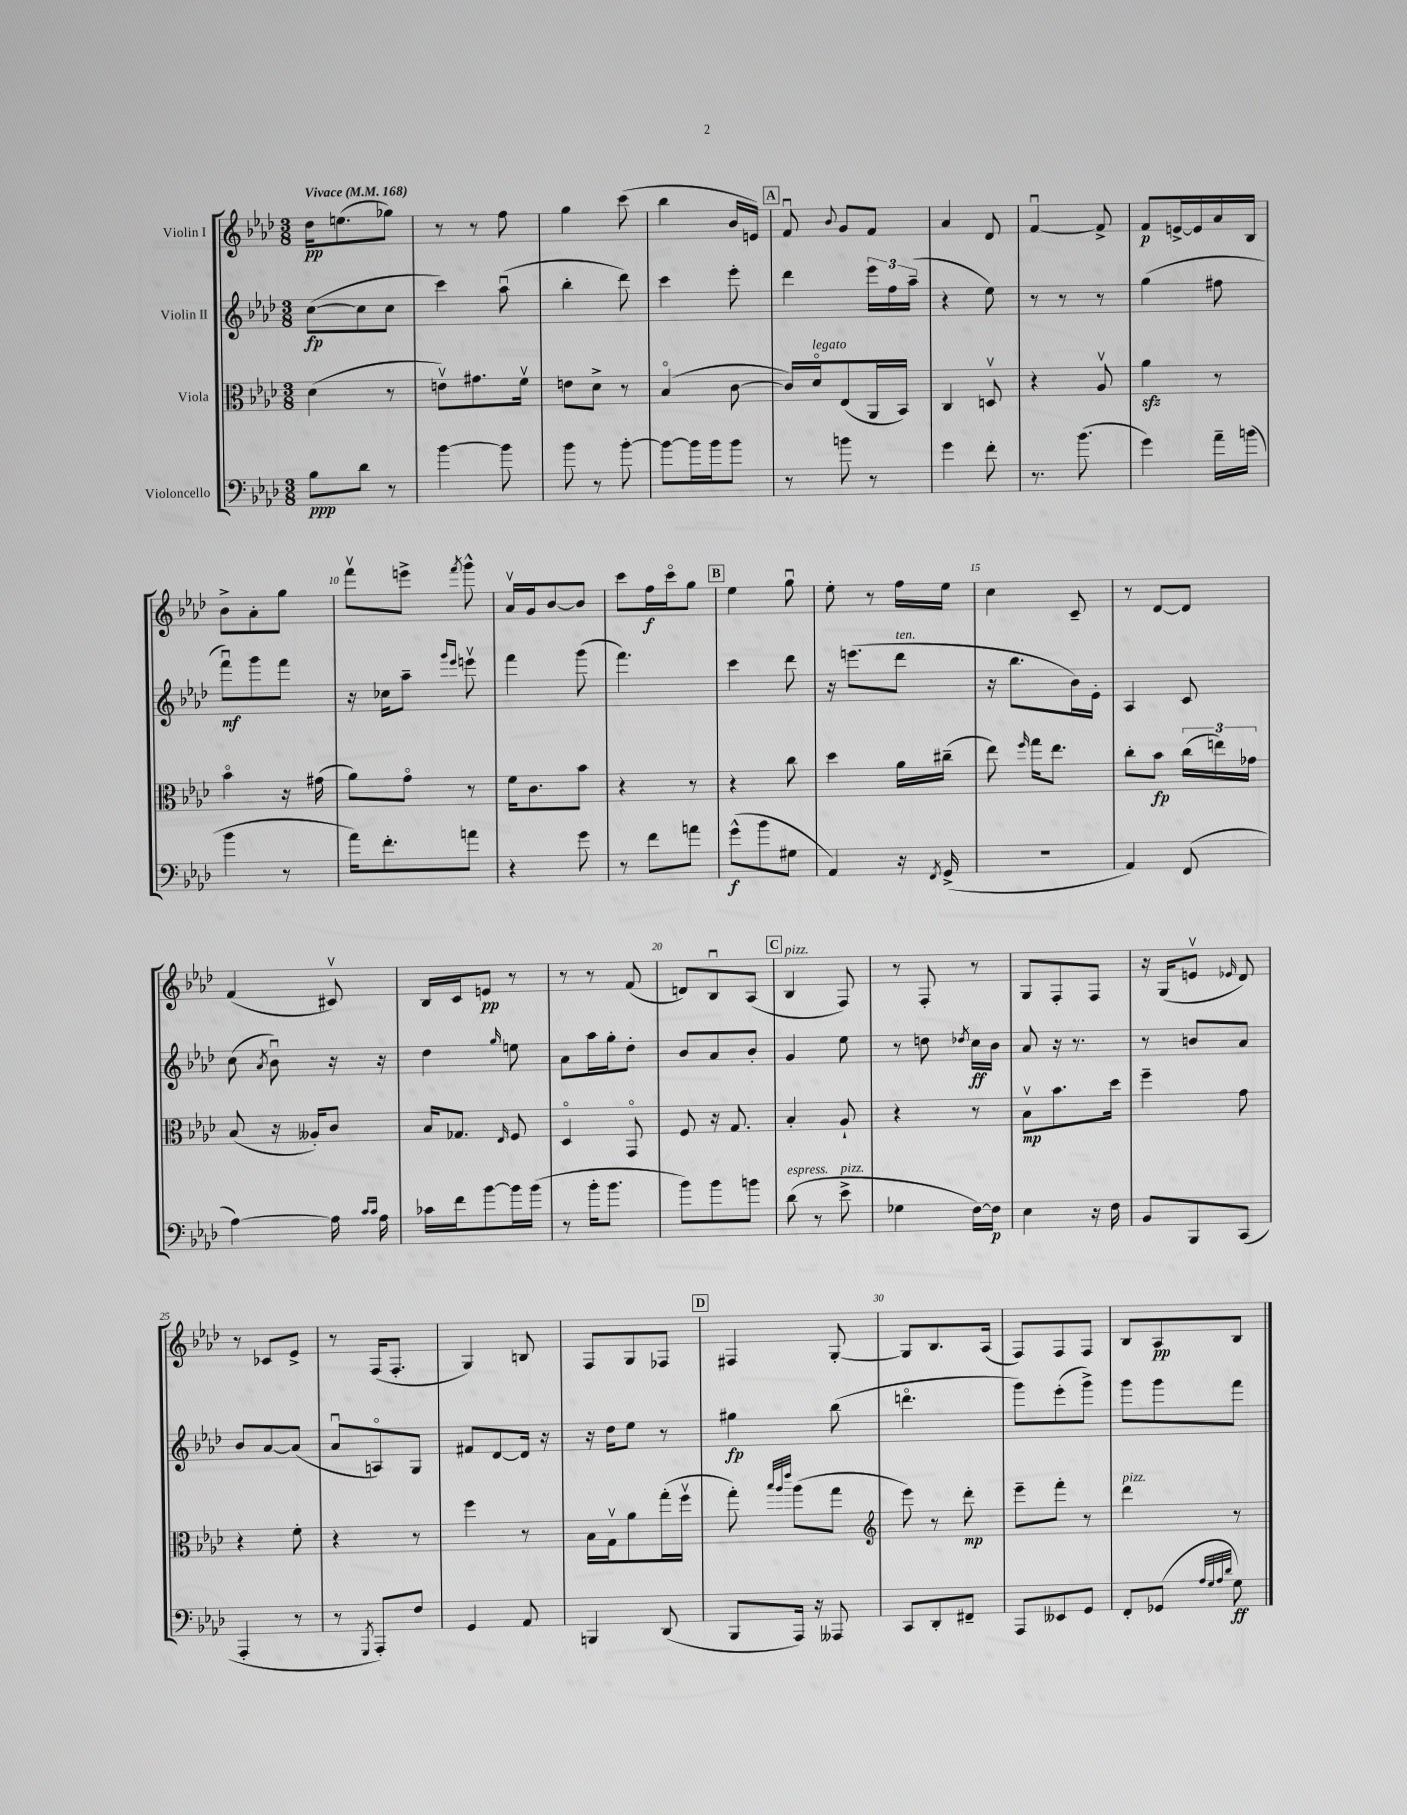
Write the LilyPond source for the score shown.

<<
\new StaffGroup <<
\new Staff = "s0" \with { instrumentName = "Violin I" } {
    \clef treble \key aes \major \numericTimeSignature \time 3/8 \tempo "Vivace" 4 = 168
    \autoBeamOff des''16[\pp e''8.( ges''8]) |
    r8 r8 f''8 |
    g''4 c'''8( |
    bes''4 bes'16[ e'16]) |
    \mark \markup { \box "A" } f'8\downbow \appoggiatura { bes'8 } g'8[ f'8] |
    aes'4 des'8 |
    f'4~\downbow f'8-> |
    f'8[\p e'16~-> e'16 aes'16 bes16] |
    bes'8[-> aes'8-. g''8] |
    f'''8[\upbow e'''8]-> \acciaccatura { f'''8 } g'''8-^ |
    aes'16[\upbow g'16 bes'8~ bes'8] |
    c'''8[ f''16\f c'''16\flageolet g''8] |
    \mark \markup { \box "B" } ees''4 g''8\downbow |
    ees''8-. r8 f''16[ ees''16] |
    c''4 c'8-- |
    r8 des'8[~ des'8] |
    f'4( cis'8\upbow) |
    bes16[ c'16 e'8]\pp r8 |
    r8 r8 f'8( |
    d'8[) bes8\downbow aes8]( |
    \mark \markup { \box "C" } bes4^\markup { \italic "pizz." } f8) |
    r8 f8-. r8 |
    g8[ f8-. f8] |
    r16 g16[( e'8]\upbow \grace { ees'16 } des'8) |
    r8 ces'8[ ees'8]-> |
    r8 f16[( f8.]-. |
    g4) b8 |
    f8[ g8 fes8] |
    \mark \markup { \box "D" } fis4 g8~-. |
    g8[ bes8. aes16]( |
    f8[) f8 f8] |
    bes8[ aes8\pp bes8] \bar "|." |
}
\new Staff = "s1" \with { instrumentName = "Violin II" } {
    \clef treble \key aes \major \numericTimeSignature \time 3/8
    \autoBeamOff c''8[~\fp( c''8 c''8] |
    c'''4) aes''8\downbow( |
    bes''4-. des'''8) |
    c'''4 ees'''8-. |
    \mark \markup { \box "A" } des'''4 \tuplet 3/2 { ees'''16[ f''16 aes''16]--( } |
    r4 ees''8) |
    r8 r8 r8 |
    g''4( fis''8 |
    f'''8[\downbow\mf) g'''8 f'''8] |
    r16 ces''16[ aes''8]-- \grace { g'''16[ ees'''16] } e'''8\upbow |
    f'''4 g'''8( |
    f'''4.) |
    \mark \markup { \box "B" } c'''4 des'''8 |
    r16 e'''8.[( des'''8]^\markup { \italic "ten." } |
    r16 bes''8.[ bes'16) ees'16]-. |
    aes4 c'8 |
    c''8( \acciaccatura { aes'8 } bes'8\downbow) r16 r16 |
    des''4 \grace { g''16 } e''8 |
    aes'8[ aes''16 g''16-. des''8]-. |
    bes'8[ aes'8 bes'8]-. |
    \mark \markup { \box "C" } g'4 ees''8 |
    r8 d''8 \acciaccatura { des''8 } c''16[\ff bes'16] |
    aes'8 r16 r8. |
    r8 b'8[ aes'8] |
    bes'8[ aes'8~ aes'8]( |
    aes'8[\downbow a8\flageolet) g8] |
    fis'8[ des'8~ des'16] r16 |
    r16 des''16[ ees''8] r8 |
    \mark \markup { \box "D" } gis''4\fp bes''8( |
    d'''4.\flageolet |
    g'''8[) ees'''8-.( g'''8]->) |
    g'''8[ g'''8 f'''8] \bar "|." |
}
\new Staff = "s2" \with { instrumentName = "Viola" } {
    \clef alto \key aes \major \numericTimeSignature \time 3/8
    \autoBeamOff des'4( r8 |
    e'8[\upbow) gis'8. f'16]\upbow |
    e'8[ des'8]-> r8 |
    bes4\flageolet( c'8~ |
    \mark \markup { \box "A" } c'16[) des'16\flageolet^\markup { \italic "legato" } ees8( aes,16 bes,16]) |
    c4 d8\upbow |
    r4 aes8\upbow |
    aes'4\sfz r8 |
    bes'4\flageolet r16 gis'16( |
    aes'8[) g'8]\flageolet r8 |
    f'16[ c'8. bes'8] |
    r4 r8 |
    \mark \markup { \box "B" } r4 c''8 |
    des''4 aes'16[ cis''16]--( |
    ees''8) \grace { f''16 } g''16[ ees''8.] |
    c''8[-. bes'8]\fp \tuplet 3/2 { c''16[( e''16) ges'16] } |
    bes8( r16 aeses16[-.) c'8] |
    bes16[ ges8.] \grace { ees16 } f8 |
    des4\flageolet g,8\flageolet |
    f8 r16 g8. |
    \mark \markup { \box "C" } bes4-. aes8-! |
    r4 r8 |
    bes8[\upbow\mp bes'8. des''16] |
    f''4-- g'8 |
    r4 f'8-. |
    r4 r8 |
    f''4 r8 |
    bes16[ g16\upbow aes'8 g''16-.( f''16]\upbow |
    \mark \markup { \box "D" } g''8-.) \grace { bes''32[ aes''32 ees'''32] } aes''8[( g''8] |
    \clef treble ees'''8) r8 des'''8-.\mp |
    ees'''8[-- f'''8]-. r8 |
    des'''4^\markup { \italic "pizz." } r8 \bar "|." |
}
\new Staff = "s3" \with { instrumentName = "Violoncello" } {
    \clef bass \key aes \major \numericTimeSignature \time 3/8
    \autoBeamOff bes8[\ppp des'8] r8 |
    bes'4~ bes'8 |
    bes'8 r8 bes'8~-. |
    bes'8[~ bes'16 bes'16 bes'8] |
    \mark \markup { \box "A" } r8 b'8 r8 |
    g'4 f'8-. |
    r8. bes'8.( |
    g'4) aes'16[-- b'16]( |
    bes'4 r8 |
    aes'16[) f'8.-. a'8] |
    r4 g'8 |
    r8 f'8[ a'8] |
    \mark \markup { \box "B" } g'8[-^\f( bes'8 gis8] |
    aes,4) r16 \acciaccatura { f,8 } g,16->( |
    R4. |
    aes,4) f,8( |
    aes4~) aes16 \grace { c'16[ c'16] } aes16 |
    ces'16[ f'16 bes'8~ bes'16 bes'16]( |
    r8 bes'16[-. bes'8.] |
    bes'8[) bes'8 b'8] |
    \mark \markup { \box "C" } des'8^\markup { \italic "espress." }( r8 ees'8->^\markup { \italic "pizz." } |
    ges4 f16[~) f16]\p |
    ees4 r16 f16 |
    bes,8[ bes,,8 c,8]( |
    aes,,4-. r8 |
    r8 \acciaccatura { g,,8 } aes,,8[-.) f8] |
    g,4 aes,8 |
    b,,4 des,8( |
    \mark \markup { \box "D" } bes,,8[ aes,,16]) r16 aeses,,8 |
    c,8[ des,8-. fis,8]-- |
    aes,,8[ eeses,8 g,8] |
    f,8[-. ges,8]( \grace { aes32[ g32 aes32 des'32] } g8\ff) \bar "|." |
}
>>
>>
\layout { \context { \Score \override BarNumber.break-visibility = ##(#f #t #t) barNumberVisibility = #(every-nth-bar-number-visible 5) } }
